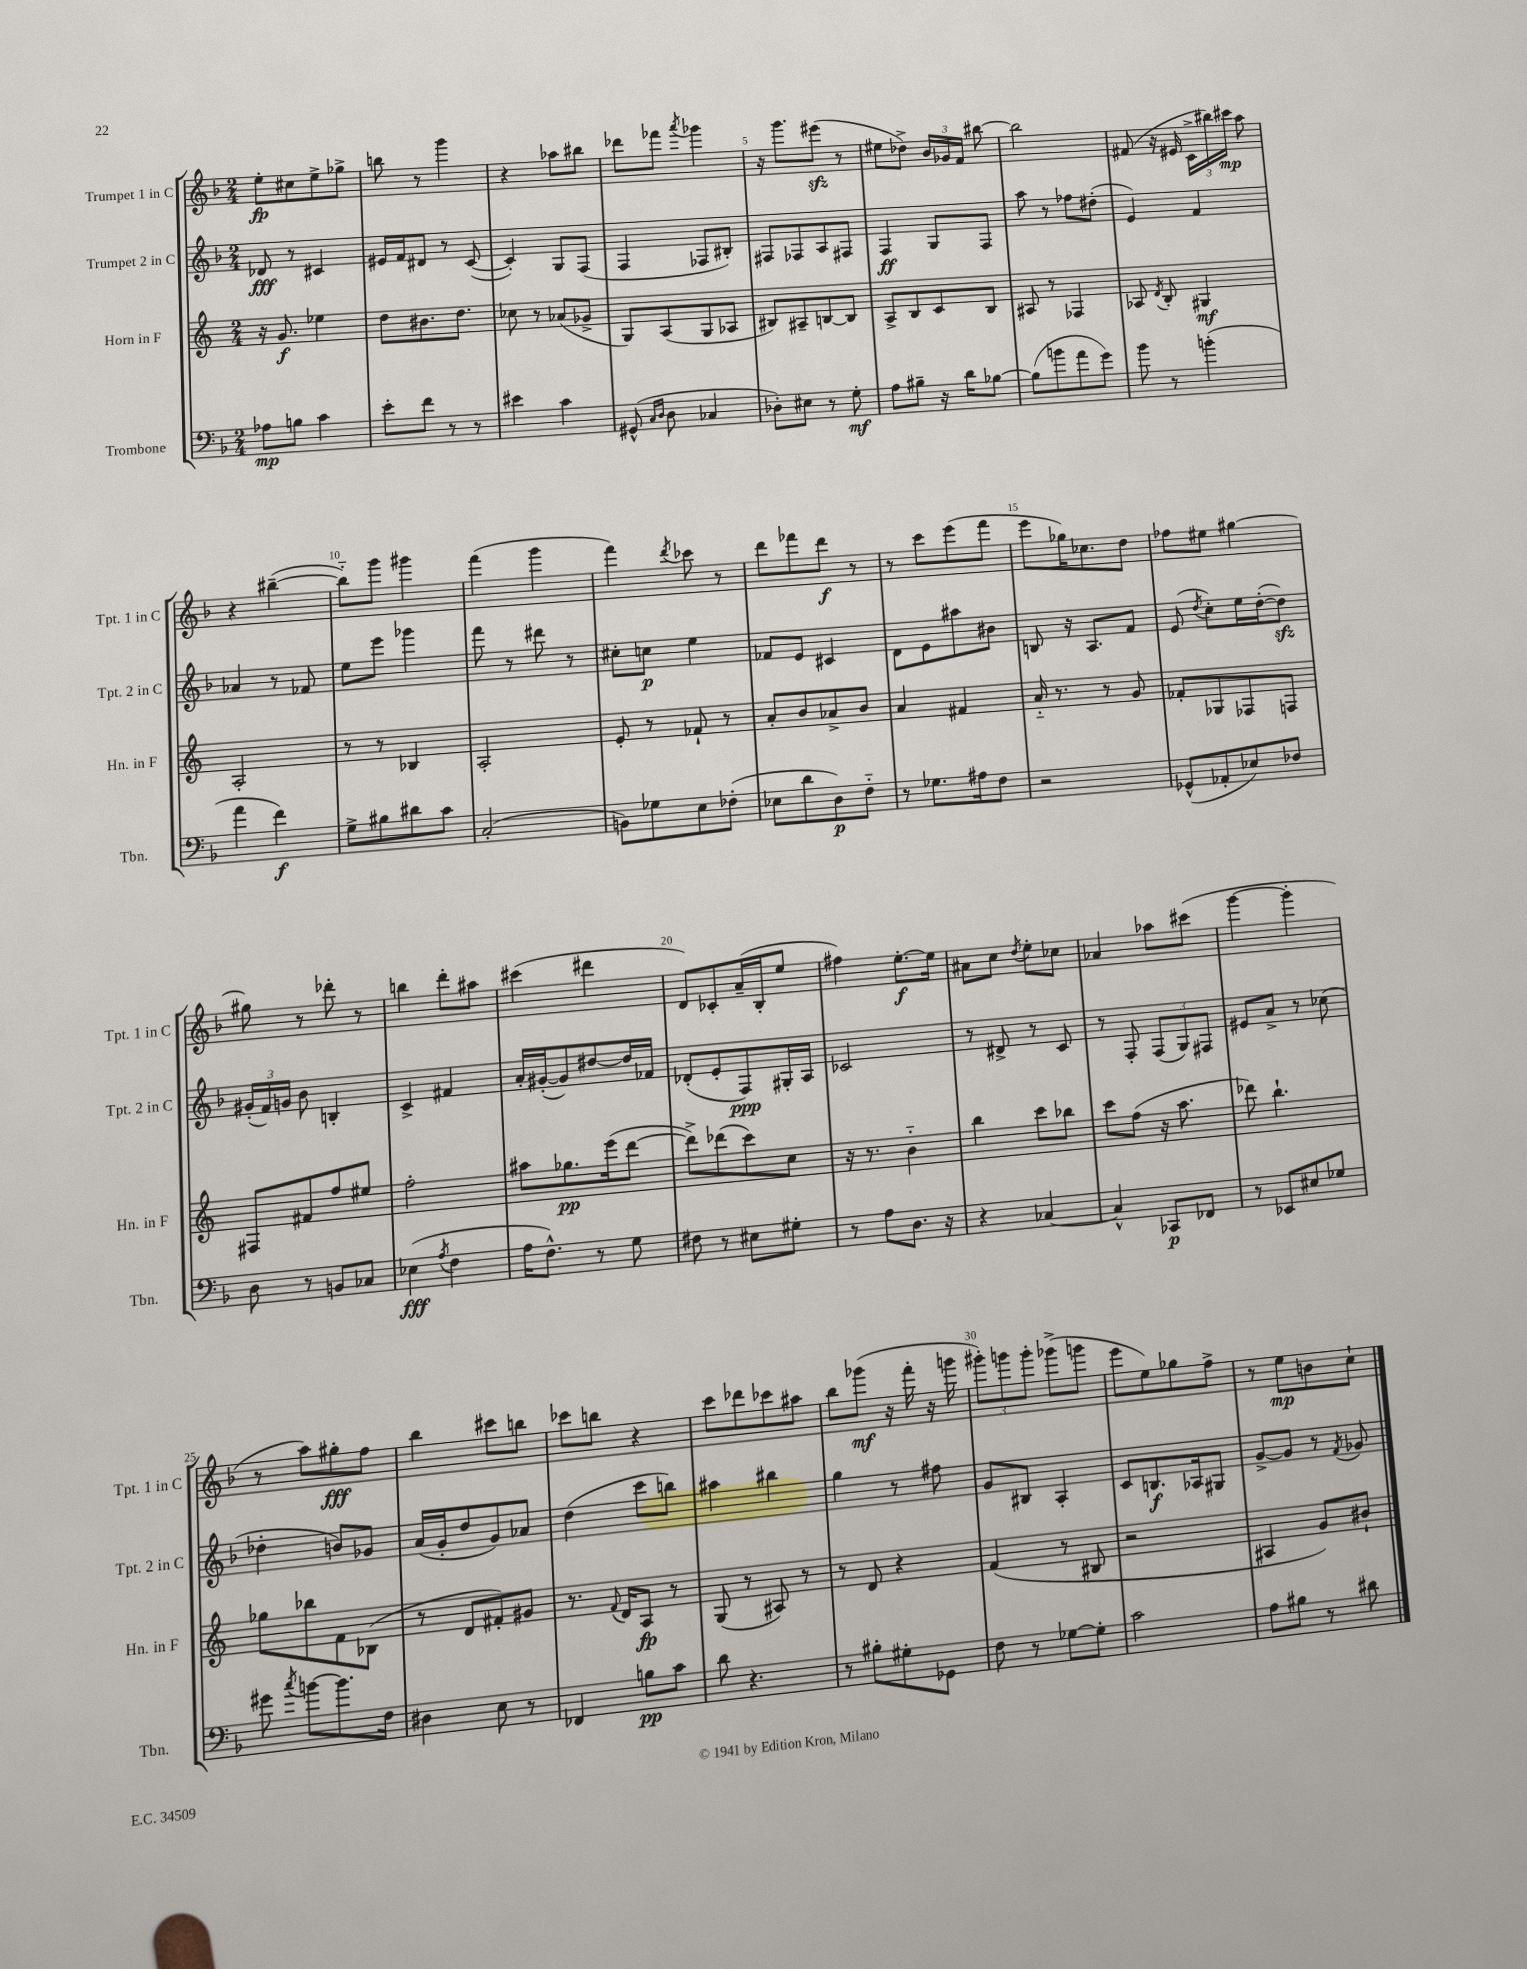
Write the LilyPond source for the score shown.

<<
\new StaffGroup <<
\new Staff = "s0" \with { instrumentName = "Trumpet 1 in C" shortInstrumentName = "Tpt. 1 in C" } {
    \clef treble \key f \major \numericTimeSignature \time 2/4
    \autoBeamOff e''8[-.\fp cis''8 e''8-> ges''8]-> |
    b''8 r8 g'''4 |
    r4 aes''8[ bis''8] |
    des'''8[ fes'''8] \acciaccatura { a'''8 } ges'''4 |
    r16 g'''8.[ eis'''8]\sfz( r8 |
    eis''8[ des''8]->) \tuplet 3/2 { bes'16[ ges'16 f'16] } bis''8~ |
    bis''2 |
    fis'8( r16 eis'16 \tuplet 3/2 { c'16[-> bis''16) cis'''16]\mp } a''8 |
    r4 bis''4~--( |
    bis''8[-_) g'''8] gis'''4 |
    f'''4( g'''4 |
    f'''4) \acciaccatura { d'''8 } ces'''8 r8 |
    d'''8[ fes'''8 d'''8]\f r8 |
    r8 c'''8[ e'''8( f'''8] |
    e'''8[ ges''16) ces''8. d''8] |
    fes''8[ eis''8] gis''4~ |
    gis''8 r8 des'''8-. r8 |
    b''4 d'''8[-. ais''8] |
    cis'''4( dis'''4 |
    d'8[) ces'8-. a'16--( bes16-. e''8] |
    fis''4) e''8.[~-.\f e''16] |
    ais'8[ c''8] \acciaccatura { d''8 } e''8[-. ces''8] |
    aes'4 aes''8[ cis'''8]( |
    g'''4~ g'''4-. |
    r8 a''8[) gis''8-.\fff f''8] |
    bes''4 cis'''8[ b''8] |
    ces'''8[ b''8] r4 |
    c'''8[ des'''8 ces'''8 ais''8] |
    bes''8[ ges'''8]\mf( r16 f'''16-. r16 g'''16 |
    \tuplet 3/2 { gis'''8[-.) g'''8 g'''8]-. } ges'''8[->( g'''8] |
    e'''8[ e''8) ges''8 f''8]-> |
    r8 e''8[\mp b'8 c''8]-! \bar "|." |
}
\new Staff = "s1" \with { instrumentName = "Trumpet 2 in C" shortInstrumentName = "Tpt. 2 in C" } {
    \clef treble \key f \major \numericTimeSignature \time 2/4
    \autoBeamOff des'8\fff r8 cis'4 |
    eis'16[ f'16 dis'8] r8 c'8~( |
    c'4-.) g8[ f8]( |
    f4 fes8[ bis8]-.) |
    fis8[ fes8 a8 fis8] |
    f4\ff g8[ f8] |
    a''8 r8 fes''8[ dis''8]-.( |
    e'4) f'4 |
    aes'4 r8 fes'8 |
    e''8[ e'''8] ges'''4 |
    f'''8 r8 dis'''8 r8 |
    cis''8[-. c''8]\p e''4 |
    fes'8[ e'8] cis'4 |
    d'8[ e'8 ais''8 bis'8] |
    b8 r16 a8.[ f'8] |
    e'8( \acciaccatura { d''8 } c''8[-.) e''16 d''16~-.( d''8]\sfz) |
    \tuplet 3/2 { gis'16[-.( f'16) g'16] } bes'8 b4-. |
    c'4-> fis'4 |
    a'16[-. gis'16~-.( gis'8) dis''8~ dis''16 fes'16] |
    des'8[-.( e'8-. f8\ppp) gis16-. a16] |
    ces'2 |
    r8 dis'8-> r8 c'8 |
    r8 f8-. \tuplet 3/2 { f8[( g8) fis8] } |
    eis'8[ a'8]-> r8 ces''8( |
    des''4-. b'8[) ges'8] |
    a'16[( g'16-. d''8 g'8) aes'8] |
    d''4( c'''8[ b''8]) |
    ais''4 bis''4 |
    g''4 r8 fis''8 |
    g'8[ bis8] a4-. |
    c'8[ b8.\f aes16 gis8] |
    g'8[~-> g'8] r8 \acciaccatura { f'8 } ges'8 \bar "|." |
}
\new Staff = "s2" \with { instrumentName = "Horn in F" shortInstrumentName = "Hn. in F" } {
    \clef treble \key c \major \numericTimeSignature \time 2/4
    \autoBeamOff r16 g'8.\f ees''4 |
    d''8[ bis'8. d''8.] |
    ces''8 r8 aes'8[( ges'8]-> |
    g8[) a8( g8 aes8] |
    bis8[) ais8-- b8~ b8] |
    a8[-> b8 c'8 b8] |
    ais8 r8 fes4 |
    aes8 \acciaccatura { d'8 } b8-. gis4\mf |
    a2-. |
    r8 r8 bes4 |
    a2-. |
    e'8-. r8 fes'8-! r8 |
    a'8[-. b'8 aes'8-> b'8] |
    a'4 fis'4 |
    a'16-_ r8. r8 g'8 |
    fes'8[-. ges8 fes8 f8] |
    fis8[ fis'8 f''8 eis''8] |
    f''2-. |
    ais''8[ ges''8.\pp e'''16( d'''8]~ |
    d'''8[->) des'''8( c'''8) c''8] |
    r16 r8. b'4-_ |
    b''4 c'''8[ bes''8] |
    c'''8[ f''8]( r16 a''8. |
    des'''8) b''4.-! |
    ges''8[ bes''8 f'8 bes8]( |
    r8 d'8[ fis'8-.) gis'8] |
    r8. \appoggiatura { f'8 } d'16[ a8]\fp r8 |
    g8( r8 ais8) r8 |
    r8 d'8 r4 |
    f'4( r8 bis8 |
    r2 |
    ais4 g'8[) bis'8]-! \bar "|." |
}
\new Staff = "s3" \with { instrumentName = "Trombone" shortInstrumentName = "Tbn." } {
    \clef bass \key f \major \numericTimeSignature \time 2/4
    \autoBeamOff aes8[\mp b8] c'4 |
    e'8[-. f'8] r8 r8 |
    eis'4 c'4 |
    gis,8-^( \grace { c16[ d16] } d8 ces4 |
    des8[-.) eis8] r8 g8-.\mf |
    a8[ bis8]-- r16 d'16[ bes8]~ |
    bes8[( b'8 a'8 g'8]) |
    bes'8 r8 b'4-.( |
    a'4 f'4\f) |
    g8[-> bis8 dis'8 c'8] |
    c2-.( |
    b,8[) ges8 e8 fes8]-.( |
    ees8[ d'8 d8\p) f8]-_ |
    r8 ges8.[ ais16 f8] |
    r2 |
    ges,8[-^( aes,8-. ees8) fes8] |
    d8 r8 b,8[ ces8] |
    ees4\fff( \acciaccatura { a8 } f4 |
    a16[ f8.]-^) r8 g8 |
    fis8 r8 eis8[ gis8]-. |
    r8 a8[ d8.] r16 |
    r4 ces4~ |
    ces4-^ ces,8[\p fes,8] |
    r8 ees,8[ eis8 ges8] |
    gis'8 \acciaccatura { c''8 } b'8[~ b'8. f16] |
    dis4 e8 r8 |
    fes,4 b8[\pp c'8] |
    d'8 r4. |
    r8 bis8[-. gis8-. ges,8] |
    f8 r8 ges8[~ ges8]-. |
    c'2 |
    a8[ bis8] r8 dis'8 \bar "|." |
}
>>
>>
\layout { \context { \Score \override BarNumber.break-visibility = ##(#f #t #t) barNumberVisibility = #(every-nth-bar-number-visible 5) } }
